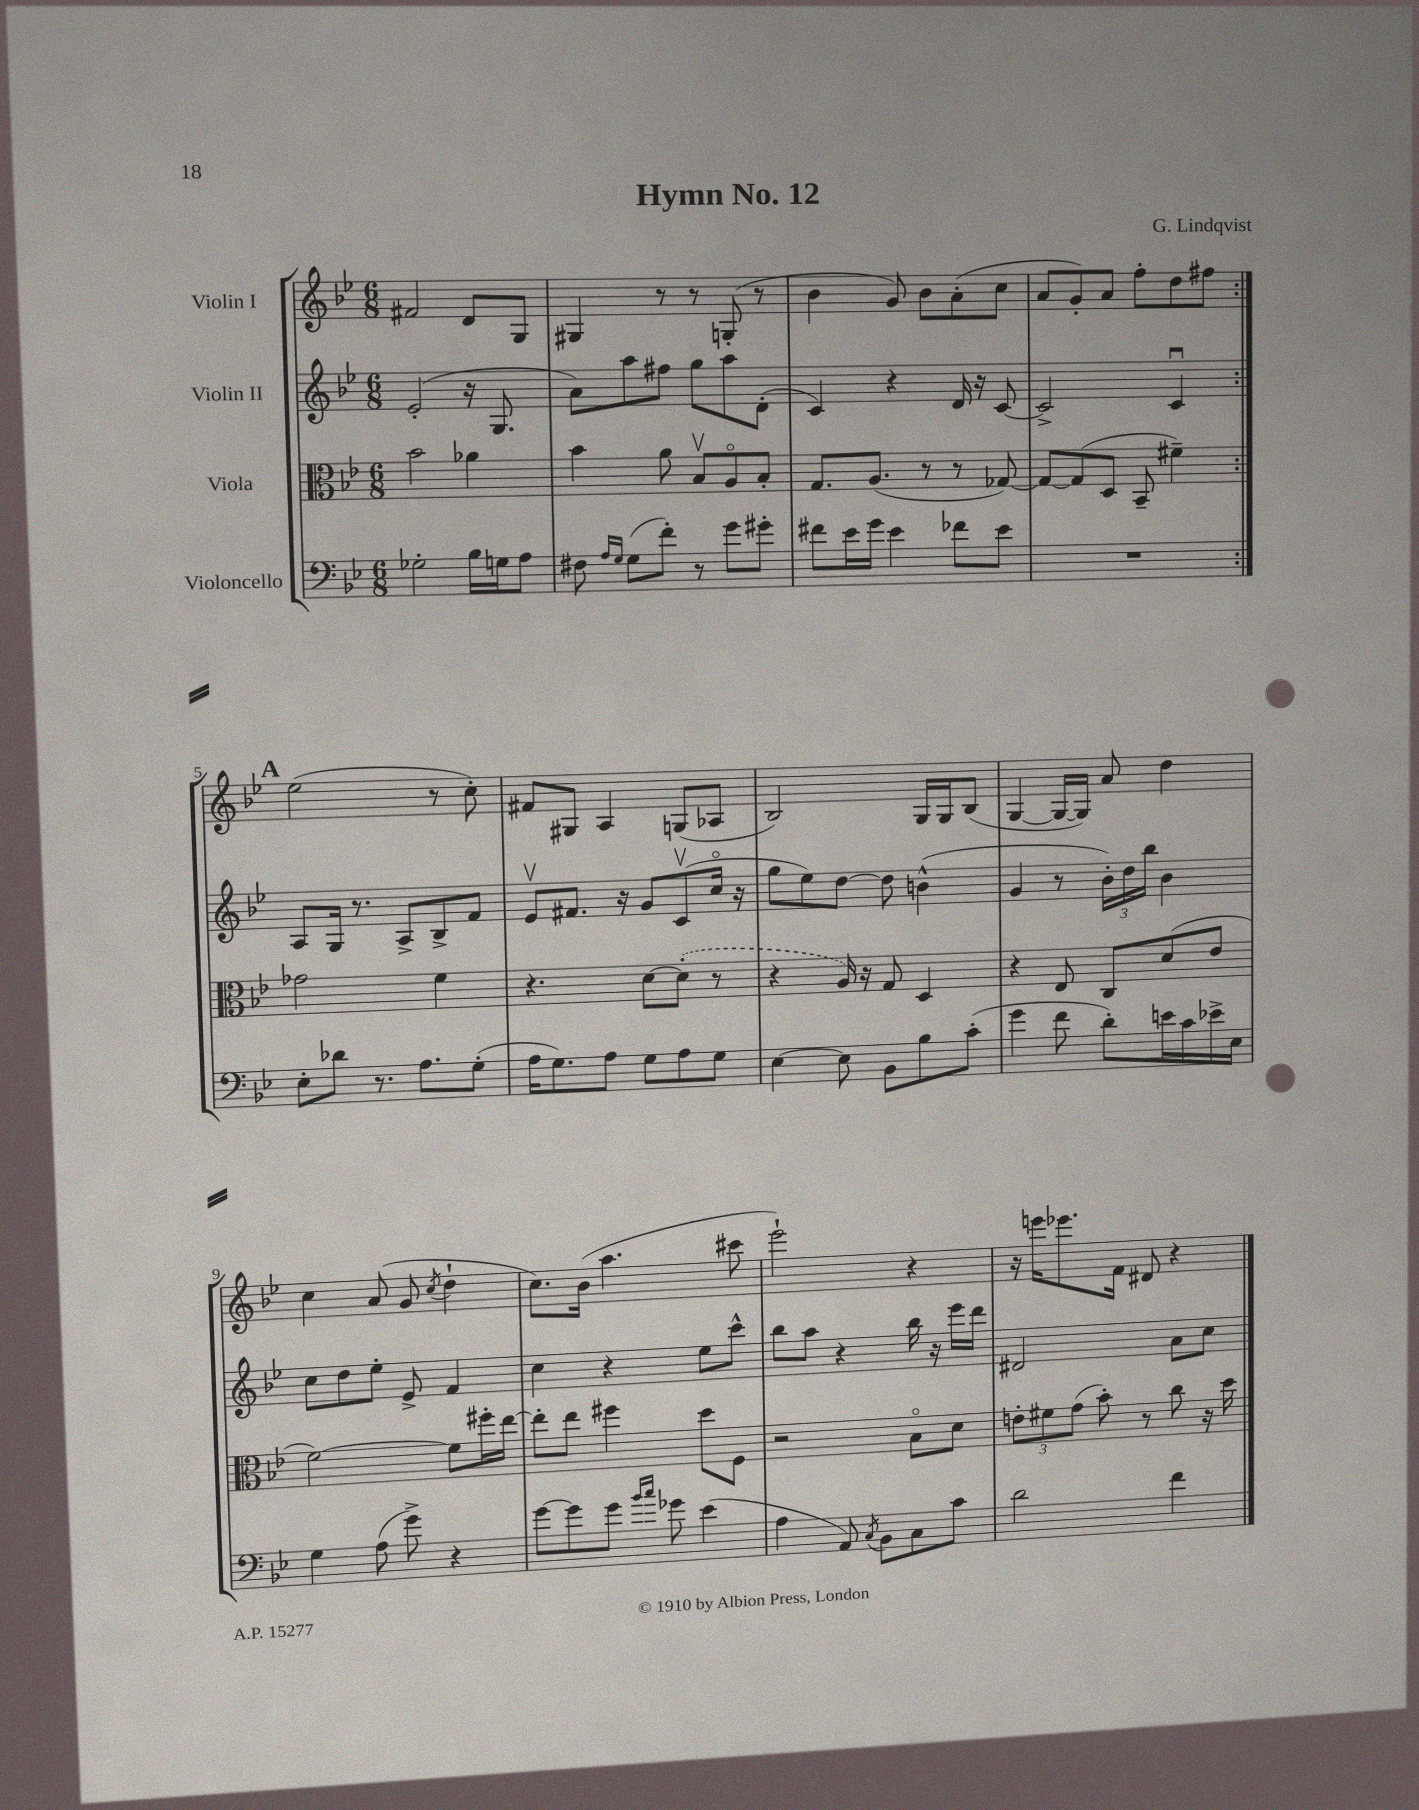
\header { title = "Hymn No. 12" composer = "G. Lindqvist" }
<<
\new StaffGroup <<
\new Staff = "s0" \with { instrumentName = "Violin I" } {
    \clef treble \key bes \major \numericTimeSignature \time 6/8
    \autoBeamOff \repeat volta 2 { fis'2 d'8[ g8] |
    gis4 r8 r8 g8-.( r8 |
    bes'4 g'8) bes'8[ a'8-.( c''8] |
    a'8[ g'8-.) a'8] f''8[-. d''8 fis''8] | }
    \mark \markup { \bold "A" } ees''2( r8 c''8-.) |
    fis'8[ gis8] a4 g8[( aes8] |
    bes2) g16[ g16 bes8]( |
    g4~ g16[~ g16]) a'8 d''4 |
    c''4 a'8( g'8 \acciaccatura { c''8 } d''4-! |
    c''8.[) bes'16]( a''4. cis'''8 |
    ees'''2-!) r4 |
    r16 e'''16[ ees'''8. f'16] dis'8 r4 \bar "|." |
}
\new Staff = "s1" \with { instrumentName = "Violin II" } {
    \clef treble \key bes \major \numericTimeSignature \time 6/8
    \autoBeamOff \repeat volta 2 { ees'2-.( r16 g8. |
    a'8[) a''8 fis''8] g''8[ a''8 d'8]-.( |
    c'4) r4 d'16 r16 c'8~ |
    c'2-> c'4\downbow | }
    \mark \markup { \bold "A" } a8[ g16] r8. a8[-> bes8-> f'8] |
    ees'8[\upbow fis'8.] r16 g'8[ c'8\upbow( c''16]\flageolet r16 |
    g''8[ ees''8) d''8]~ d''8 b'4-^( |
    g'4 r8 \tuplet 3/2 { bes'16[-.) d''16 bes''16] } bes'4 |
    c''8[ d''8 ees''8]-. ees'8-> f'4 |
    c''4 r4 ees''8[ c'''8]-^ |
    bes''8[ a''8] r4 bes''16 r16 ees'''16[ d'''16] |
    dis'2 a'8[ c''8] \bar "|." |
}
\new Staff = "s2" \with { instrumentName = "Viola" } {
    \clef alto \key bes \major \numericTimeSignature \time 6/8
    \autoBeamOff \repeat volta 2 { bes'2 aes'4 |
    bes'4 a'8 bes8[\upbow a8\flageolet bes8]-. |
    g8.[ a8.]( r8 r8 ges8~) |
    ges8[~ ges8( d8] bes,8-- fis'4--) | }
    \mark \markup { \bold "A" } ges'2 f'4 |
    r4. d'8[~ \once \slurDashed d'8]-.( r8 |
    r4 a16) r16 g8 d4 |
    r4 ees8 c8[ d'8( ees'8] |
    f'2~) f'8[ fis''16-. ees''16]~ |
    ees''8[-. ees''8] fis''4 d''8[ f8] |
    r2 bes8[\flageolet d'8] |
    \tuplet 3/2 { e'8[-. fis'8 g'8]( } bes'8-.) r8 c''8 r16 d''16 \bar "|." |
}
\new Staff = "s3" \with { instrumentName = "Violoncello" } {
    \clef bass \key bes \major \numericTimeSignature \time 6/8
    \autoBeamOff \repeat volta 2 { ges2-. bes16[ g16 a8] |
    fis8 \grace { a16[ g16] } g8[( f'8]-.) r8 g'8[ gis'8]-. |
    fis'8[ ees'16 g'16] ees'4 fes'8[ ees'8] |
    R2. | }
    \mark \markup { \bold "A" } ees8[-. des'8] r8. a8.[ g8]-.( |
    a16[ g8.) a8] g8[ a8 g8] |
    ees4~ ees8 bes,8[ bes8 c'8]-.( |
    g'4 f'8 d'8[-.) e'16 c'16 ees'16-> ees16] |
    g4 a8( g'8->) r4 |
    g'8[~ g'8 g'8] \grace { bes'16[ c''16] } ges'8 ees'4( |
    a4 a,8) \acciaccatura { c8 } bes,8[ c8 c'8] |
    d'2 f'4 \bar "|." |
}
>>
>>
